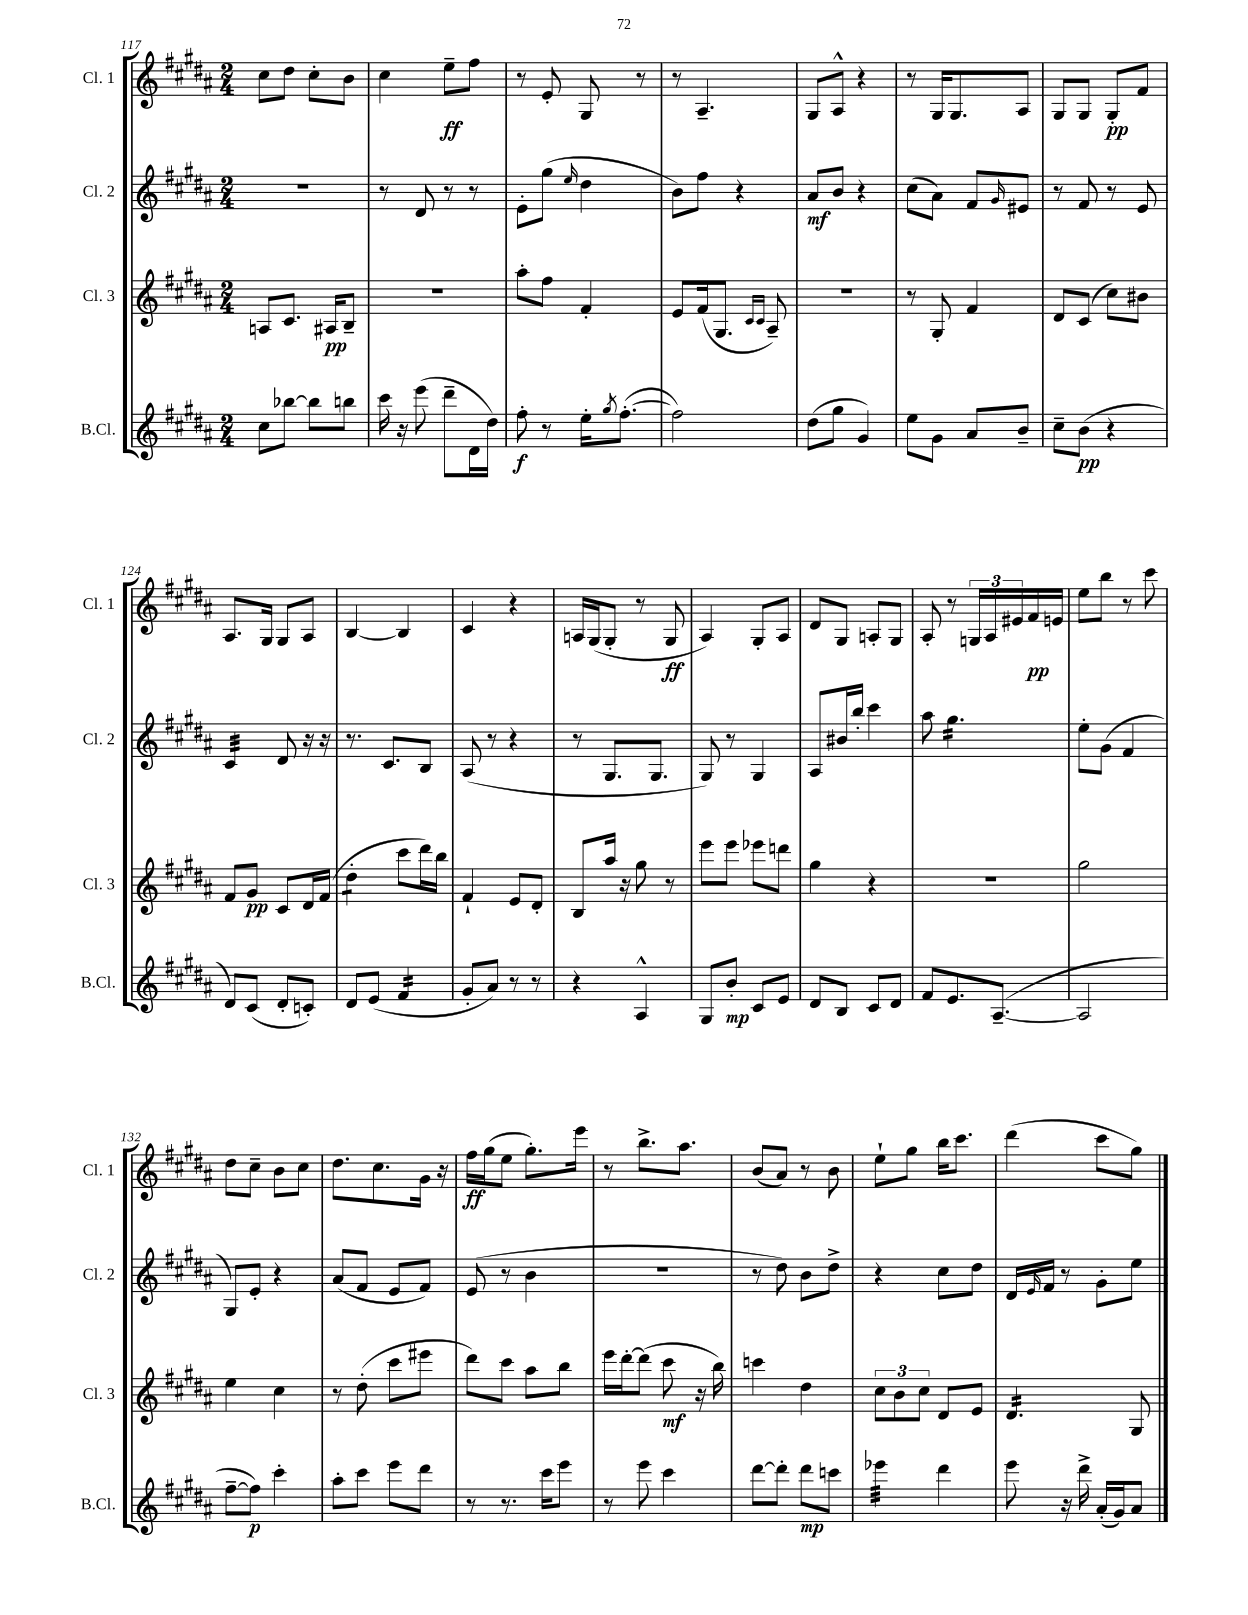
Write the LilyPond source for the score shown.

<<
\new StaffGroup <<
\new Staff = "s0" \with { instrumentName = "Cl. 1" shortInstrumentName = "Cl. 1" } {
    \clef treble \key b \major \numericTimeSignature \time 2/4
    cis''8 dis''8 cis''8-. b'8 |
    cis''4 e''8--\ff fis''8 |
    r8 e'8-. gis8 r8 |
    r8 ais4.-- |
    gis8 ais8-^ r4 |
    r8 gis16 gis8. ais8 |
    gis8 gis8 gis8-.\pp fis'8 |
    ais8. gis16 gis8 ais8 |
    b4~ b4 |
    cis'4 r4 |
    a16 gis16( gis8-. r8 gis8\ff |
    ais4) gis8-. ais8 |
    dis'8 gis8 a8-. gis8 |
    ais8-. r8 \tuplet 3/2 { g16 ais16 eis'16 } fis'16\pp e'16 |
    e''8 b''8 r8 cis'''8 |
    dis''8 cis''8-- b'8 cis''8 |
    dis''8. cis''8. gis'16 r16 |
    fis''16\ff gis''16( e''8 gis''8.-.) e'''16 |
    r8 b''8.-> ais''8. |
    b'8( ais'8) r8 b'8 |
    e''8-! gis''8 b''16 cis'''8. |
    dis'''4( cis'''8 gis''8) \bar "|." |
}
\new Staff = "s1" \with { instrumentName = "Cl. 2" shortInstrumentName = "Cl. 2" } {
    \clef treble \key b \major \numericTimeSignature \time 2/4
    R2 |
    r8 dis'8 r8 r8 |
    e'8-. gis''8( \grace { e''16 } dis''4 |
    b'8) fis''8 r4 |
    ais'8\mf b'8 r4 |
    cis''8( ais'8) fis'8 \grace { gis'16 } eis'8 |
    r8 fis'8 r8 e'8 |
    cis'4:32 dis'8 r16 r16 |
    r8. cis'8. b8 |
    ais8( r8 r4 |
    r8 gis8. gis8. |
    gis8) r8 gis4 |
    ais8 bis'16 b''16-. cis'''4 |
    ais''8 gis''4.:16 |
    e''8-. gis'8( fis'4 |
    gis8) e'8-. r4 |
    ais'8( fis'8 e'8 fis'8) |
    e'8( r8 b'4 |
    R2 |
    r8 dis''8) b'8 dis''8-> |
    r4 cis''8 dis''8 |
    dis'16 \grace { e'16 } fis'16 r8 gis'8-. e''8 \bar "|." |
}
\new Staff = "s2" \with { instrumentName = "Cl. 3" shortInstrumentName = "Cl. 3" } {
    \clef treble \key b \major \numericTimeSignature \time 2/4
    a8 cis'8. ais16\pp b8-- |
    r2 |
    ais''8-. fis''8 fis'4-. |
    e'8 fis'16( gis8. \grace { cis'16 cis'16 } ais8--) |
    r2 |
    r8 gis8-. fis'4 |
    dis'8 cis'8( cis''8) bis'8 |
    fis'8 gis'8\pp cis'8 dis'16 fis'16( |
    dis''4:8-. cis'''8 dis'''16) b''16 |
    fis'4-! e'8 dis'8-. |
    b8 ais''16 r16 gis''8 r8 |
    e'''8 e'''8 ees'''8 d'''8 |
    gis''4 r4 |
    R2 |
    gis''2 |
    e''4 cis''4 |
    r8 dis''8-.( cis'''8 eis'''8 |
    dis'''8) cis'''8 ais''8 b''8 |
    e'''16 dis'''16~-. dis'''8( cis'''8\mf r16 b''16) |
    c'''4 dis''4 |
    \tuplet 3/2 { cis''8 b'8 cis''8 } dis'8 e'8 |
    dis'4.:16 gis8 \bar "|." |
}
\new Staff = "s3" \with { instrumentName = "B.Cl." shortInstrumentName = "B.Cl." } {
    \clef treble \key b \major \numericTimeSignature \time 2/4
    cis''8 bes''8~ bes''8 b''8 |
    cis'''16 r16 e'''8( dis'''8-- dis'16 dis''16) |
    fis''8-.\f r8 e''16-. \acciaccatura { gis''8 } fis''8.~-.( |
    fis''2) |
    dis''8( gis''8 gis'4) |
    e''8 gis'8 ais'8 b'8-- |
    cis''8-- b'8\pp( r4 |
    dis'8) cis'8( dis'8-. c'8-.) |
    dis'8 e'8( fis'4:16 |
    gis'8-. ais'8) r8 r8 |
    r4 ais4-^ |
    gis8 b'8-.\mp cis'8 e'8 |
    dis'8 b8 cis'8 dis'8 |
    fis'8 e'8. ais8.~--( |
    ais2 |
    fis''8~-- fis''8\p) cis'''4-. |
    ais''8-. cis'''8 e'''8 dis'''8 |
    r8 r8. cis'''16 e'''8 |
    r8 e'''8 cis'''4 |
    dis'''8~ dis'''8-. dis'''8\mp c'''8 |
    ees'''4:32 dis'''4 |
    e'''8 r16 dis'''16-> ais'16-.( gis'16) ais'8 \bar "|." |
}
>>
>>
\layout { \context { \Score currentBarNumber = #117 } }
